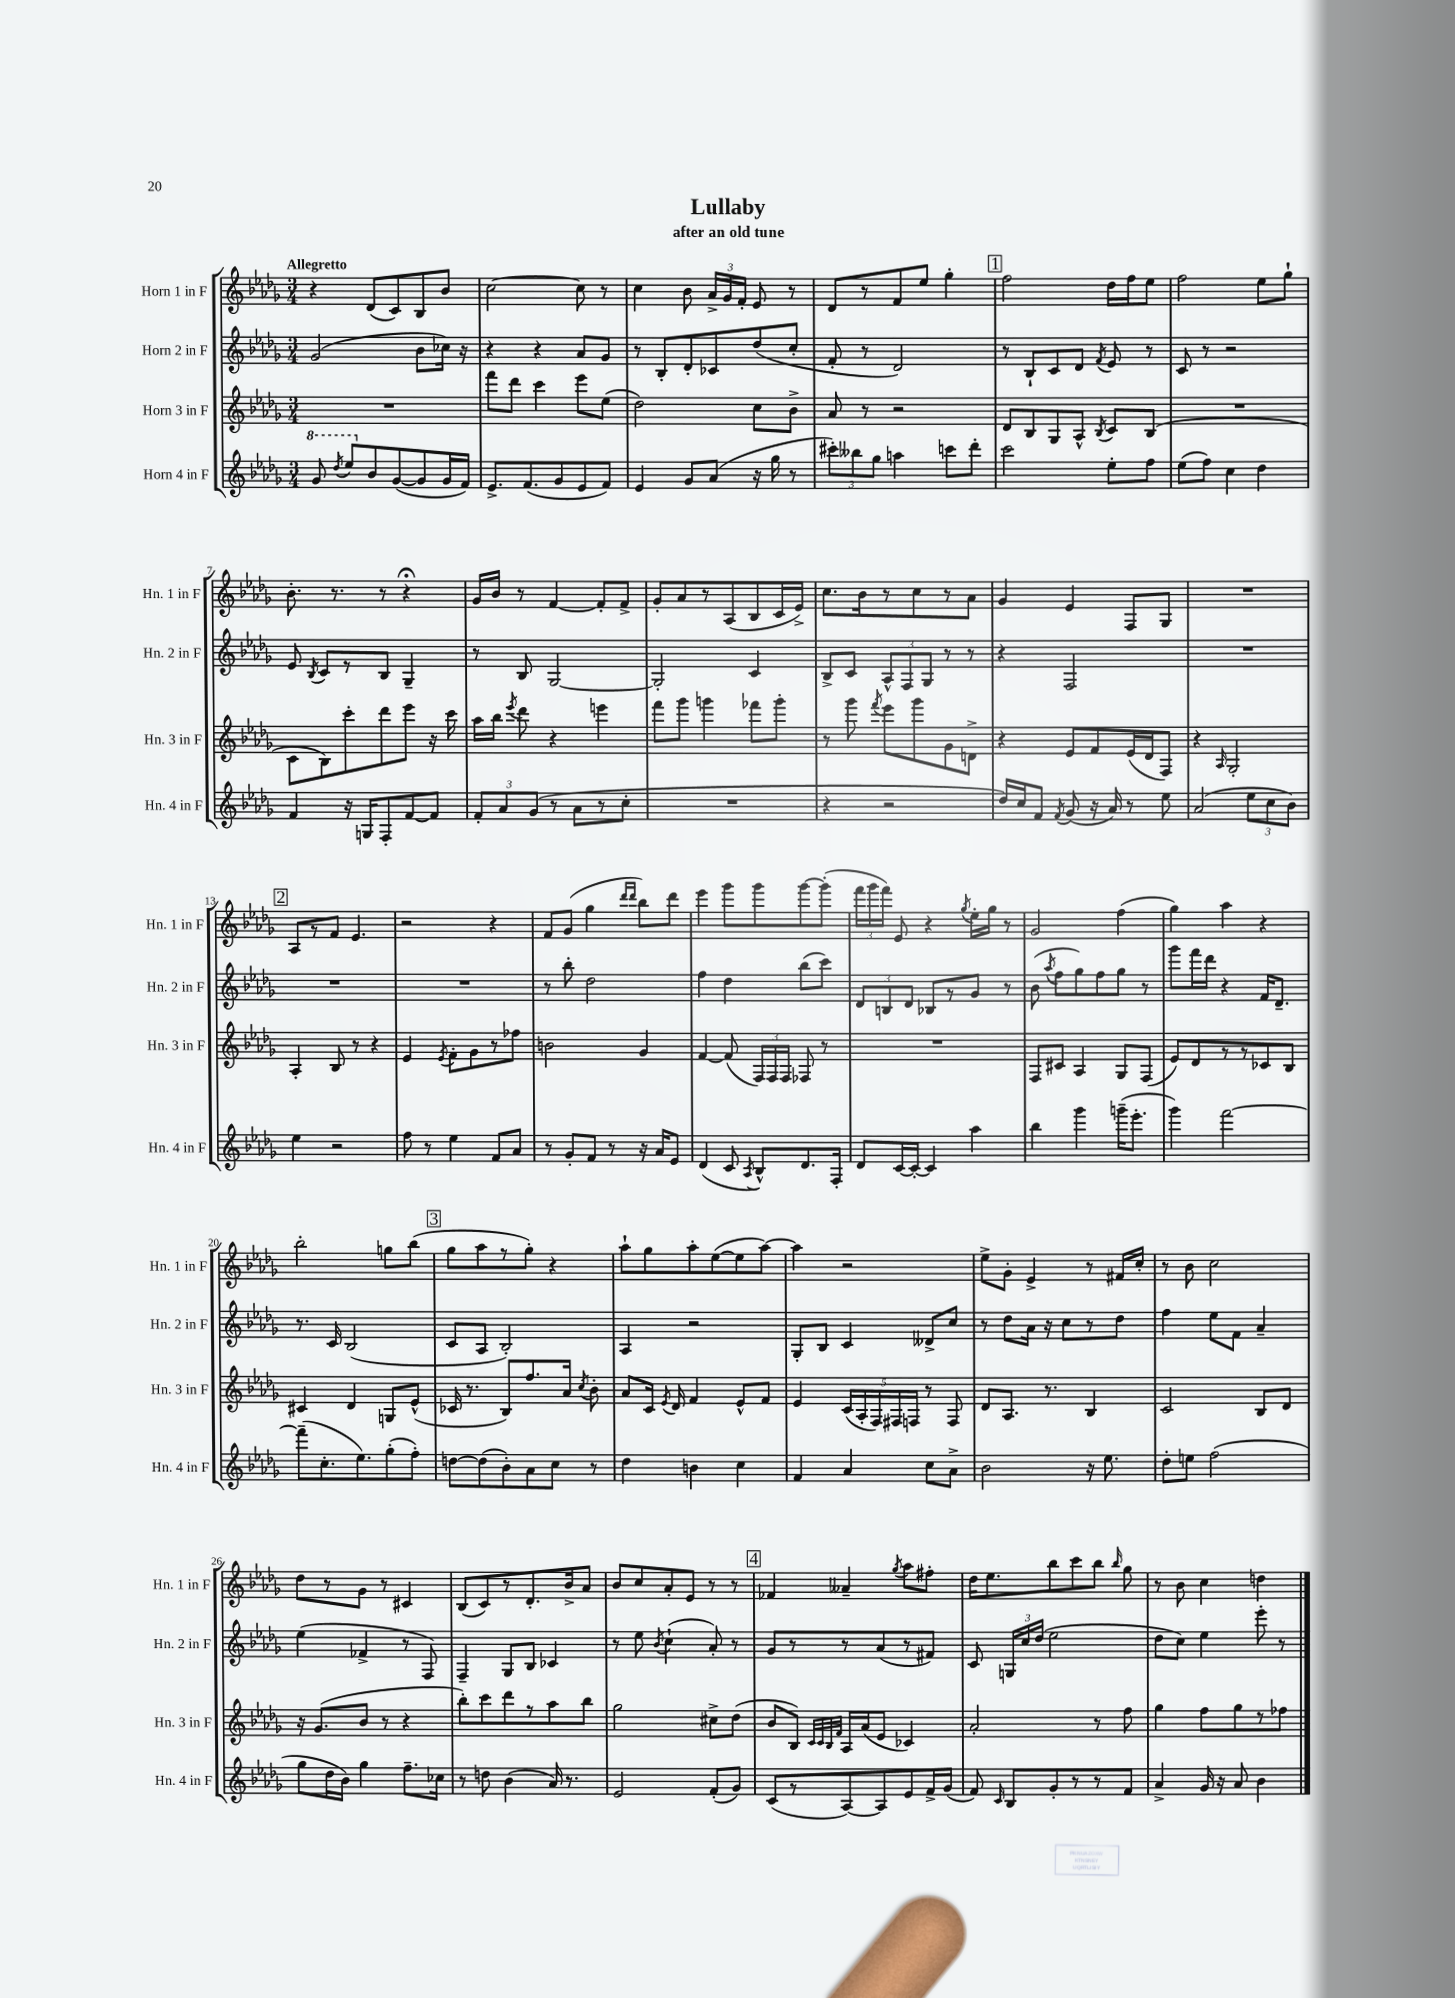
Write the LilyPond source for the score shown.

\header { title = "Lullaby" subtitle = "after an old tune" }
<<
\new StaffGroup <<
\new Staff = "s0" \with { instrumentName = "Horn 1 in F" shortInstrumentName = "Hn. 1 in F" } {
    \clef treble \key des \major \numericTimeSignature \time 3/4 \tempo "Allegretto"
    \autoBeamOff r4 des'8[( c'8) bes8 bes'8] |
    c''2~ c''8 r8 |
    c''4 bes'8 \tuplet 3/2 { aes'16[-> ges'16 f'16]-. } ees'8 r8 |
    des'8[ r8 f'8 ees''8] ges''4-. |
    \mark \markup { \box "1" } f''2 des''16[ f''16 ees''8] |
    f''2 ees''8[ ges''8]-! |
    bes'8.-. r8. r8 r4\fermata |
    ges'16[ bes'16] r8 f'4~ f'8[-. f'8]-> |
    ges'8[-. aes'8 r8 aes8( bes8 c'16 ees'16]->) |
    c''8.[ bes'16 r8 c''8 r8 aes'8] |
    ges'4 ees'4 f8[ ges8] |
    R2. |
    \mark \markup { \box "2" } aes8[ r8 f'8] ees'4. |
    r2 r4 |
    f'8[ ges'8]( ges''4 \grace { des'''16[ des'''16] } bes''8[) des'''8] |
    ees'''4 ges'''8[ ges'''8 ges'''8~ ges'''8]-.( |
    \tuplet 3/2 { f'''16[ ges'''16 f'''16]) } ees'8 r4 \acciaccatura { ges''8 } ees''16[-. ges''16] r8 |
    ges'2 f''4( |
    ges''4) aes''4 r4 |
    bes''2-. g''8[ bes''8]( |
    \mark \markup { \box "3" } ges''8[ aes''8 r8 ges''8]-.) r4 |
    aes''8[-! ges''8 aes''8-. ees''8~( ees''8 aes''8]~) |
    aes''4 r2 |
    ees''8[-> ges'8]-. ees'4-> r8 fis'16[ c''16]-. |
    r8 bes'8 c''2 |
    des''8[ r8 ges'8] r8 cis'4 |
    bes8[( c'8) r8 des'8.-. bes'16-> aes'8] |
    bes'8[ c''8 aes'8-. ees'8] r8 r8 |
    \mark \markup { \box "4" } fes'4 aeses'4-- \acciaccatura { ges''8 } aes''8[ fis''8]-. |
    des''16[ ees''8. bes''8 c'''8 bes''8] \grace { bes''16 } ges''8 |
    r8 bes'8 c''4 d''4 \bar "|." |
}
\new Staff = "s1" \with { instrumentName = "Horn 2 in F" shortInstrumentName = "Hn. 2 in F" } {
    \clef treble \key des \major \numericTimeSignature \time 3/4
    \autoBeamOff ges'2( bes'8[ ces''16]) r16 |
    r4 r4 aes'8[ ges'8] |
    r8 bes8[-. des'8-. ces'8 des''8( c''8]-. |
    f'8-. r8 des'2) |
    \mark \markup { \box "1" } r8 bes8[-! c'8 des'8] \acciaccatura { f'8 } ees'8 r8 |
    c'8 r8 r2 |
    ees'8 \acciaccatura { bes8 } c'8[ r8 bes8] ges4-- |
    r8 bes8 ges2~ |
    ges2-. c'4 |
    bes8[-> c'8] \tuplet 3/2 { aes8[-^ f8 ges8] } r8 r8 |
    r4 f2 |
    R2. |
    \mark \markup { \box "2" } R2. |
    R2. |
    r8 bes''8-. des''2 |
    f''4 des''4 bes''8[( c'''8]) |
    \tuplet 3/2 { des'8[ b8 des'8] } bes8[ r8 ges'8] r8 |
    bes'8( \acciaccatura { aes''8 } f''8[ ges''8) f''8 ges''8] r8 |
    ges'''8[ f'''16 des'''16] r4 f'16[ des'8.]-- |
    r8. c'16 bes2( |
    \mark \markup { \box "3" } c'8[ aes8] bes2-.) |
    aes4 r2 |
    ges8[-. bes8] c'4 deses'8[-> c''8] |
    r8 des''8[ aes'16] r16 c''8[ r8 des''8] |
    f''4 ees''8[ f'8] aes'4-- |
    ees''4( fes'4-> r8 f8) |
    f4-- ges8[ bes8] ces'4 |
    r8 ees''8 \acciaccatura { bes'8 } c''4-!( aes'8-.) r8 |
    \mark \markup { \box "4" } ges'8[ r8 r8 aes'8( r8 fis'8]) |
    c'8 \tuplet 3/2 { g16[ c''16 des''16]( } ees''2 |
    des''8[ c''8]) ees''4 ees'''8-. r8 \bar "|." |
}
\new Staff = "s2" \with { instrumentName = "Horn 3 in F" shortInstrumentName = "Hn. 3 in F" } {
    \clef treble \key des \major \numericTimeSignature \time 3/4
    \autoBeamOff R2. |
    f'''8[ des'''8] c'''4 ees'''8[ ees''8]( |
    des''2) c''8[ bes'8]-> |
    aes'8 r8 r2 |
    \mark \markup { \box "1" } des'8[ bes8 ges8 aes8]-^ \acciaccatura { bes8 } c'8[ bes8]( |
    R2. |
    c'8[ bes8) c'''8-. des'''8 ees'''8] r16 c'''16 |
    aes''16[ bes''16] \acciaccatura { ees'''8 } des'''8 r4 e'''4 |
    f'''8[ ges'''8] g'''4 fes'''8[ g'''8]-. |
    r8 ges'''8 \acciaccatura { f'''8 } ees'''8[ ges'''8 ges'8 d'8]-> |
    r4 ees'8[ f'8 ees'16( des'16 f8]) |
    r4 \grace { aes16 } ges2-. |
    \mark \markup { \box "2" } aes4-. bes8 r8 r4 |
    ees'4 \acciaccatura { ees'8 } f'8[-. ges'8 r8 fes''8] |
    b'2 ges'4 |
    f'4~ f'8( \tuplet 3/2 { f16[) f16 f16] } fes8 r8 |
    R2. |
    f8[ cis'8] aes4 ges8[ f8]( |
    ees'8[) des'8 r8 r8 ces'8 bes8] |
    cis'4 des'4 g8[ ees'8]-^( |
    \mark \markup { \box "3" } ces'16 r8. bes8[) f''8. aes'16] \acciaccatura { c''8 } bes'8-. |
    aes'8[ c'16] \acciaccatura { ees'8 } des'16 f'4 ees'8[-^ f'8] |
    ees'4 \tuplet 5/4 { c'16[( aes16-. f16) fis16 f16] } r8 f8 |
    des'8[ aes8.] r8. bes4 |
    c'2 bes8[ des'8] |
    r16 ges'8.[( bes'8] r8 r4 |
    bes''8[-.) c'''8 des'''8 r8 aes''8 bes''8] |
    ges''2 cis''8[-> des''8]( |
    \mark \markup { \box "4" } bes'8[ bes8]) \grace { c'32[ c'32 bes32 f'32] } aes16[ aes'16( ees'8] ces'4) |
    aes'2-. r8 f''8 |
    ges''4 f''8[ ges''8 r8 fes''8] \bar "|." |
}
\new Staff = "s3" \with { instrumentName = "Horn 4 in F" shortInstrumentName = "Hn. 4 in F" } {
    \clef treble \key des \major \numericTimeSignature \time 3/4
    \autoBeamOff \ottava #1 ges''8 \acciaccatura { des'''8 } ees'''8[ \ottava #0 bes'8 ges'8~( ges'8 ges'16 f'16]) |
    ees'8.[-> f'8.( ges'8 ees'8 f'8]) |
    ees'4 ges'8[ aes'8]( r16 ges''16 r8 |
    \tuplet 3/2 { cis'''8[-.) beses''8 ges''8] } a''4 c'''8[ des'''8]-. |
    \mark \markup { \box "1" } c'''2 ees''8[-. f''8] |
    ees''8[( f''8]) c''4 des''4 |
    f'4 r16 g16[ f8-. f'8~ f'8] |
    \tuplet 3/2 { f'8[-. aes'8 ges'8]( } r8 aes'8[ r8 c''8]-. |
    R2. |
    r4 r2 |
    des''16[) c''16 f'8] \acciaccatura { f'8 } ges'8( r16 aes'16) r8 ees''8 |
    aes'2( \tuplet 3/2 { ees''8[ c''8 bes'8]) } |
    \mark \markup { \box "2" } ees''4 r2 |
    f''8 r8 ees''4 f'8[ aes'8] |
    r8 ges'8[-. f'8] r8 r16 aes'16[ ees'8] |
    des'4( c'8 \acciaccatura { aes8 } bes8[-^) des'8. f16]-. |
    des'8[ c'16~ c'16]~-. c'4 aes''4 |
    bes''4 ges'''4 g'''16[--( ees'''8.]-. |
    ges'''4) f'''2~ |
    f'''8[--( c''8.-. ees''8.) ges''8-.( f''8]-.) |
    \mark \markup { \box "3" } d''8[~ d''8( bes'8-.) aes'8 c''8] r8 |
    des''4 b'4 c''4 |
    f'4 aes'4 c''8[ aes'8]-> |
    bes'2 r16 ees''8. |
    des''8[-. e''8] f''2( |
    ges''8[ des''16 bes'16]) ges''4 f''8.[-- ces''16] |
    r8 d''8 bes'4( aes'16) r8. |
    ees'2 f'8[-.( ges'8]) |
    \mark \markup { \box "4" } c'8[( r8 aes8~) aes8 ees'8 f'16-> ges'16]( |
    f'8) \grace { c'16 } bes8[ ges'8-. r8 r8 f'8] |
    aes'4-> ges'16 r16 aes'8 bes'4 \bar "|." |
}
>>
>>
